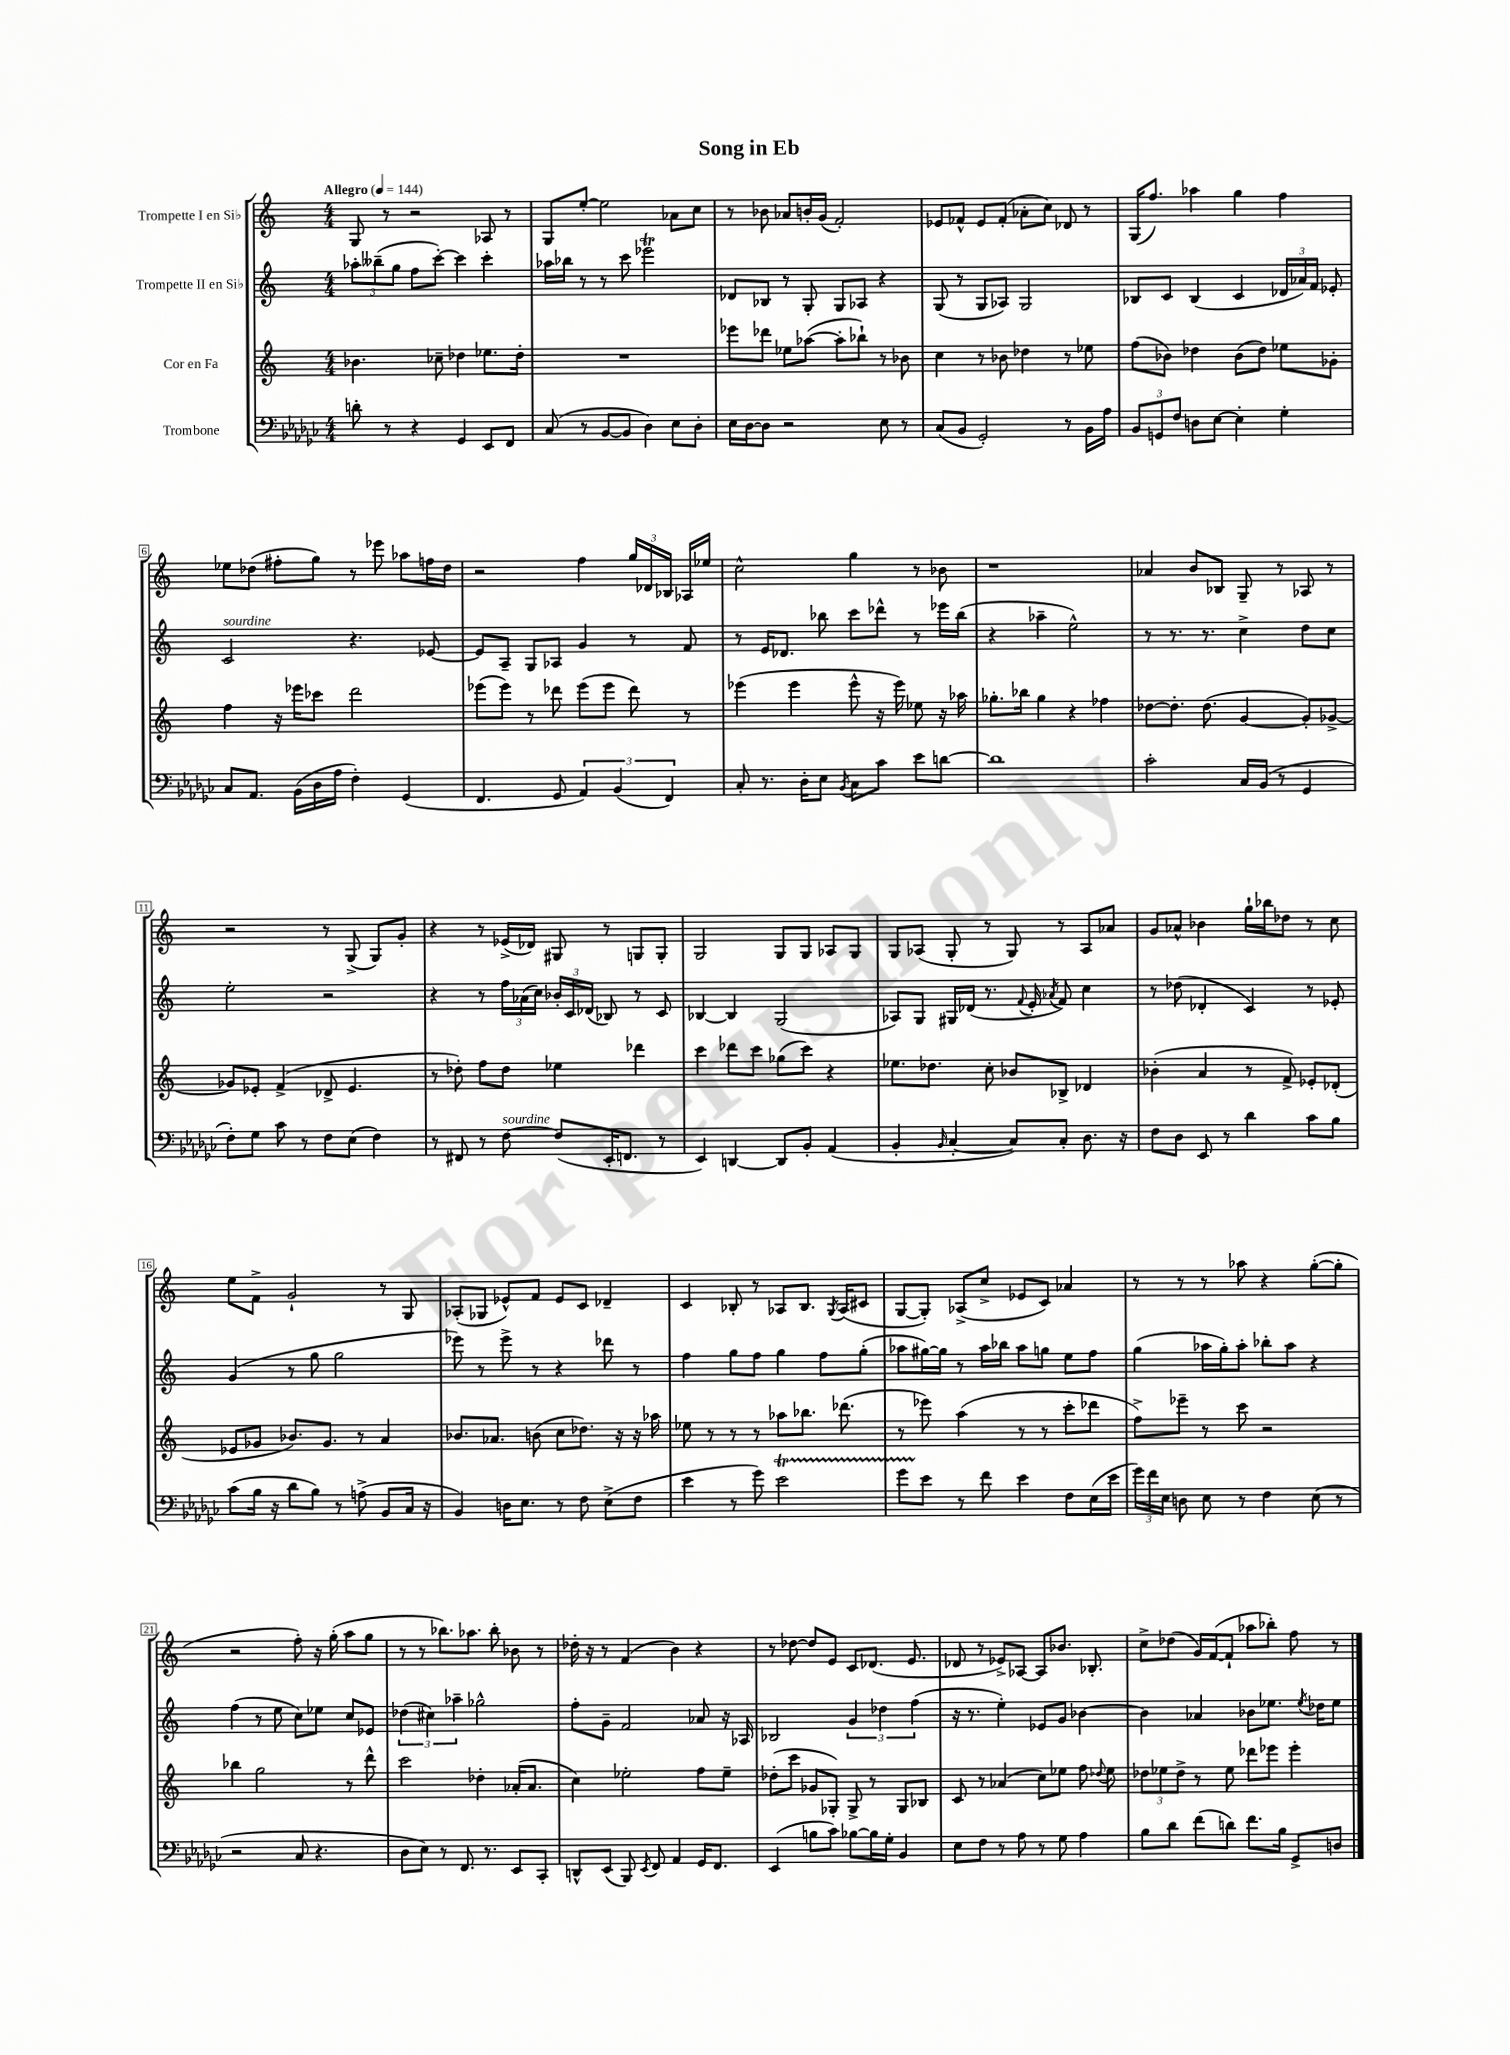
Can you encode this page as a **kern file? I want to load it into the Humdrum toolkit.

**kern	**kern	**kern	**kern
*part4	*part3	*part2	*part1
*staff4	*staff3	*staff2	*staff1
*I"Trombone	*I"Cor en Fa	*I"Trompette II en Si♭	*I"Trompette I en Si♭
*clefF4	*clefG2	*clefG2	*clefG2
*k[b-e-a-d-g-c-]	*k[]	*k[]	*k[]
*M4/4	*M4/4	*M4/4	*M4/4
*MM144	*MM144	*MM144	*MM144
=1	=1	=1	=1
!	!	!	!LO:TX:a:B:t=Allegro
8dn'\	4.b-X\	12aa-X'\L	8G/
.	.	(12bb--X~\	.
8r	.	.	8r
.	.	12gg\J	.
4r	.	8ff\L	2r
.	8cc-X~\	[8ccc'\J)	.
4GG-/	4dd-X\	4ccc\]	.
8EE-/L	8.ee-X\L	4ccc'\	8A-X/
8FF/J	.	.	8r
.	16dd-'\Jk	.	.
=2	=2	=2	=2
(8C-/	1r	16aa-X\LL	8G/L
.	.	16bb-X\JJ	.
8r	.	8r	[8ee'/J
[8BB-/L	.	8r	2ee\]
8BB-/J]	.	8ccc\	.
4D-\)	.	2eee-XT\	.
8E-\L	.	.	8a-X\L
8D-'\J	.	.	8cc\J
=3	=3	=3	=3
16E-\LL	8eee-X\L	8d-X/L	8r
[16D-\J	.	.	.
8D-\J]	8ddd-X\J	8B-X/J	8b-X\
2r	8ee-X\L	8r	8a-X/L
.	([8aa-X\J	8G'/	16bn'/L
.	.	.	(16g/JJ
.	8aa-'\L]	8G/L	2f'/)
.	8bb-X`\J)	8A-X/J	.
8E-\	8r	4r	.
8r	8b-X\	.	.
=4	=4	=4	=4
(8C-/L	4cc\	(8G/	8e-X/L
8BB-/J	.	8r	8f-X^^/J
2GG-'/)	8r	8G/L	8e-/L
.	8b-X\	8A-X/J)	(8f-'/J
.	4dd-X\	2G/	8a-X'\L
.	.	.	8cc\J)
8r	8r	.	8d-X/
16BB-\LL	8ee-X\	.	8r
16A-\JJ	.	.	.
=5	=5	=5	=5
12BB-/L	(8ff\L	8B-X/L	(16G/KL
.	.	.	8.ff/J)
12GGn/	.	.	.
.	8b-X\J)	8c/J	.
12F/J	.	.	.
8Dn\L	4dd-X\	(4B-/	4aa-X\
[8E-\J	.	.	.
4E-'\]	(8b-\L	4c/	4gg\
.	8dd-\J)	.	.
4G-'\	8ee-X\L	24d-X/LL	4ff\
.	.	24a-X/)	.
.	.	24f/JJ	.
.	8g-X'\J	8e-X'/	.
!!LO:LB:g=z
=6	=6	=6	=6
!	!	!LO:TX:a:i:t=sourdine	!
8C-/L	4ff\	2c/	8ee-X\L
8.AA-/J	.	.	(8dd-X\J
.	16r	.	8ff#X'\L
(16BB-\LL	16eee-X\KL	.	.
16D-\	8ccc-X\J	.	8gg\J)
16A-\JJ	.	.	.
4F'\)	2ddd\	4.r	8r
.	.	.	8eee-X\
(4GG-/	.	.	8aa-X\L
.	.	[8e-X/	16ffn\L
.	.	.	16dd-\JJ
=7	=7	=7	=7
4.FF/	(8eee-X\L	8e-/L]	2r
.	8eee-\J)	8A~/J	.
.	8r	8G/L	.
8GG-/	8ddd-X\	8A-X/J	.
6AA-/)	(8eee-\L	4g/	4ff\
.	8eee-\J	.	.
(6BB-/	.	.	.
.	8ddd-\)	8r	24gg/LL
.	.	.	24d-X/
6FF/)	.	.	24B-X/JJ
.	8r	8f/	16A-X/LL
.	.	.	16ee-X/JJ
=8	=8	=8	=8
8C-'/	(4eee-X\	8r	2cc^^\
8.r	.	16e/KL	.
.	.	8.d-X/J	.
.	4eee-\	.	.
16D-'\KL	.	.	.
8E-\J	.	8bb-X\	.
8qBB-/	.	.	.
8C-\L	8eee-^^\	8ccc\L	4gg\
8c-\J	16r	8ddd-X^^\J	.
.	16eee-\)	.	.
8e-\L	8ee-X\	8r	8r
[8dn\J	16r	16eee-X\LL	8b-X\
.	16aa-X\	(16bb-\JJ	.
=9	=9	=9	=9
1d]	8.gg-X'\L	4r	1r
.	16bb-X\Jk	.	.
.	4gg-\	4aa-X~\	.
.	4r	2ee^^\)	.
.	4ff-X\	.	.
=10	=10	=10	=10
2c-'\	[8dd-X\L	8r	4a-X/
.	8.dd-'\J]	8.r	.
.	.	.	8b/L
.	(8.dd-\	8.r	.
.	.	.	8B-X/J
16C-/LL	[4g/	4cc^\	8G~/
(16BB-/JJ	.	.	.
8r	.	.	8r
4GG-/	8g'/L])	8dd\L	8A-X/
.	[8g-X^/J	8cc\J	8r
!!LO:LB:g=z
=11	=11	=11	=11
8F'\L)	8g-X/L]	2ee'\	2r
8G-\J	8e-X'/J	.	.
8c-\	(4f^/	.	.
8r	.	.	.
8F\L	8d-X^/	2r	8r
(8E-\J	4.e-/	.	(8G^/
4F\)	.	.	8G/L)
.	.	.	8g'/J
=12	=12	=12	=12
8r	8r	4r	4r
8FF#X/	8dd-X'\)	.	.
8r	8ff\L	8r	8r
!LO:TX:a:i:t=sourdine	!	!	!
[8F\	8dd-\J	24ff\LL	(16e-X^/LL
.	.	(24a-X\	.
.	.	.	16d-X/JJ)
.	.	24cc\JJ)	.
(8F/L]	4ee-X\	24b-X'/LL	8G#X/
.	.	24c/	.
.	.	(24d-X/JJ	.
16EE-'/K	.	8B-X/)	8r
8.FFn/J	.	.	.
.	4ddd-X\	8r	8Gn/L
8r	.	8c/	8G'/J
=13	=13	=13	=13
4EE-/)	4ccc\	[4B-X/	2G/
[4DDn/	8ddd-X\L	4B-/]	.
.	8ccc\J	.	.
8DD/L]	(8gg-X\L	(2G/	8G/L
8BB-'/J	8ccc\J)	.	8G/J
(4AA-/	4r	.	8A-X/L
.	.	.	8G/J
=14	=14	=14	=14
4BB-'/	8.ee-X\L	8A-X/L)	8G/L
.	.	8G/J	(8A-X/J
.	8.dd-X\J	.	.
16qqBB-/	.	.	.
[4C-'/	.	16G#X/LL	8G'/
.	.	(16d-X/JJ	.
.	8cc'\	8.r	8r
8C-/L])	8b-X/L	.	8G/)
.	.	8qqf/	.
.	.	16e'/	.
.	.	8qa-X/	.
8C-'/J	8B-X^/J	8f/)	8r
8.D-\	4d-X/	4cc\	8A-/L
.	.	.	8a-X/J
16r	.	.	.
=15	=15	=15	=15
8F\L	(4b-X'\	8r	8g/L
8D-\J	.	(8dd-X\	8a-X^^/J
8EE-/	4a/	4d-X'/	4b-X\
8r	.	.	.
4d-\	8r	4c/)	16gg`\LL
.	.	.	16bb-X\J
.	8f^/)	.	8dd-X\J
8c-\L	8e-X'/L	8r	8r
8B-\J	(8d-X'/J	8e-X'/	8cc\
!!LO:LB:g=z
=16	=16	=16	=16
(8c-\L	8e-X/L	(4g/	8ee\L
16B-\Jk	8g-X/J	.	8f^\J
16r	.	.	.
8d-\L	8.b-X/L)	8r	2g`/
8B-\J)	.	8gg\	.
.	8.g-/J	.	.
8r	.	2gg\	.
(8An^\	8r	.	.
8BB-/L	4a/	.	8r
16C-/Jk	.	.	8G/
16r	.	.	.
=17	=17	=17	=17
4BB-/)	8.b-X/L	8eee-X\)	(8A-X'/L
.	.	8r	8G-X/J
.	8.a-X/J	.	.
16Dn\KL	.	8eee-^\	8e-X^^/L)
8.E-\J	.	.	.
.	(8bn\	8r	8f/J
8r	8cc\L	4r	8e-/L
8F\	8.dd-X\J)	.	8c/J
(8E-^\L	.	8ddd-X\	4d-X~/
.	16r	.	.
8F\J	16r	8r	.
.	16aa-X\	.	.
=18	=18	=18	=18
4e-\	8ee-X\	4ff\	4c/
.	8r	.	.
8r	8r	8gg\L	8B-X'/
8g-\)	8r	8ff\J	8r
2e-T\	8aa-X\L	4gg\	8A-X/L
.	8.bb-X\J	.	8.B-/J
.	.	8ff\L	.
.	.	.	8qG/
.	(8.ddd-X\	.	(16A-/KL
.	.	(8gg'\J	8c#X/J
=19	=19	=19	=19
8g-TTT\L	8r	8aa-X\L	[8G/L
8e-\J	8eee-X\)	[16gg#X\L)	8G'/J])
.	.	16gg#\JJ]	.
8r	(4aa\	8r	(8A-X^/L
8f\	.	16aa-\LL	8cc^/J
.	.	16bb-X\JJ	.
4e-\	8r	8aa-\L	8e-X/L
.	8r	8ggn\J	8c/J)
8F\L	8ccc'\L	8ee\L	4a-X/
(16E-\L	8ddd-X\J	8ff\J	.
16e-\JJ	.	.	.
=20	=20	=20	=20
24g-\LL)	8ff^\L)	(4gg\	8r
24f\	.	.	.
24E-\JJ	.	.	.
8Dn\	8eee-X~\J	.	8r
8E-\	8r	16aa-X\LL	8r
.	.	16gg'\J)	.
8r	8ccc\	8aa-'\J	8aa-X\
4F\	2r	8bb-X'\L	4r
.	.	8aa-\J	.
(8E-\	.	4r	([8gg'\L
8r	.	.	8gg'\J]
!!LO:LB:g=z
=21	=21	=21	=21
2r	4bb-X\	(4ff\	2r
.	2gg\	8r	.
.	.	8ee\	.
8C-/	.	8cc\L)	8ff'\)
4.r	.	8ee-X\J	16r
.	.	.	(16gg'\
.	8r	8cc/L	8aa\L
.	8ddd^^\	8e-X/J	8gg\J
=22	=22	=22	=22
8D-\L	2ccc\	(6dd-X\	8r
8E-\J)	.	.	8r
.	.	6cc#X\)	.
8r	.	.	8.bb-X\L)
.	.	6aa-X~\	.
8.FF/	.	.	.
.	.	.	8.aa-X\J
.	4dd-X'\	2gg-X^^\	.
8.r	.	.	.
.	.	.	8bb-'\
8EE-/L	(16a-X'/KL	.	8b-X\
.	8.a-/J	.	.
8CC-'/J	.	.	8r
=23	=23	=23	=23
8DDn^^/L	4cc\)	8ff'\L	16dd-X'\
.	.	.	16r
(8EE-/J	.	8g~\J	8r
8BBB-/)	2ee-X'\	2f/	(4f/
8qEE-/	.	.	.
8FF/	.	.	.
4AA-/	.	.	4b\)
16GG-/KL	8ff\L	8a-X/	4r
8.FF/J	.	.	.
.	8ee-~\J	16r	.
.	.	16A-X/	.
=24	=24	=24	=24
(4EE-/	(8dd-X'\L	2B-X/	8r
.	8ccc\J	.	[8dd-X\
8Bn\L	8g-X/L	.	8dd-/L]
8c-\J)	8G-X'/J)	.	8e/J
[8B-X\L	8G-^/	6g/	8c/L
16B-\L]	8r	.	(8.d-X/J
.	.	6dd-X\	.
16G-'\JJ	.	.	.
4BB-/	8G-/L	.	.
.	.	.	8.e/
.	.	(6ff\	.
.	8B-X/J	.	.
=25	=25	=25	=25
8E-\L	8c/	16r	8d-X/
.	.	8.r	.
8F\J	8r	.	8r
8r	(4a-X/	4ee'\)	8e-X^/L)
8A-\	.	.	[8A-X/J
8r	8cc\L)	8e-X/L	8A-/L]
8G-\	8ee-X\J	8g/J	8.b-X/J
4A-\	8ff\	[4b-X\	.
.	.	.	8.B-X'/
.	8qqdd-X/	.	.
.	8ee-\	.	.
=26	=26	=26	=26
8B-\L	12dd-X\L	4b-\]	8cc^\L
.	12ee-X\	.	.
8d-\J	.	.	(8dd-X\J
.	12dd-^\J	.	.
(8f\L	8r	4a-X/	16g/LL)
.	.	.	([16f/J
8dn\J)	8ee-\	.	8f`/J]
8.f\L	8ddd-X\L	8b-X\L	8aa-X\L
.	8eee-X\J	8.ee-X\J	8bb-X'\J)
16B-\Jk	.	.	.
8GG-^/L	4eee-'\	.	8ff\
.	.	8qee-/	.
.	.	16dd-X\KL	.
8Dn/J	.	8ee-\J	8r
==	==	==	==
*-	*-	*-	*-
